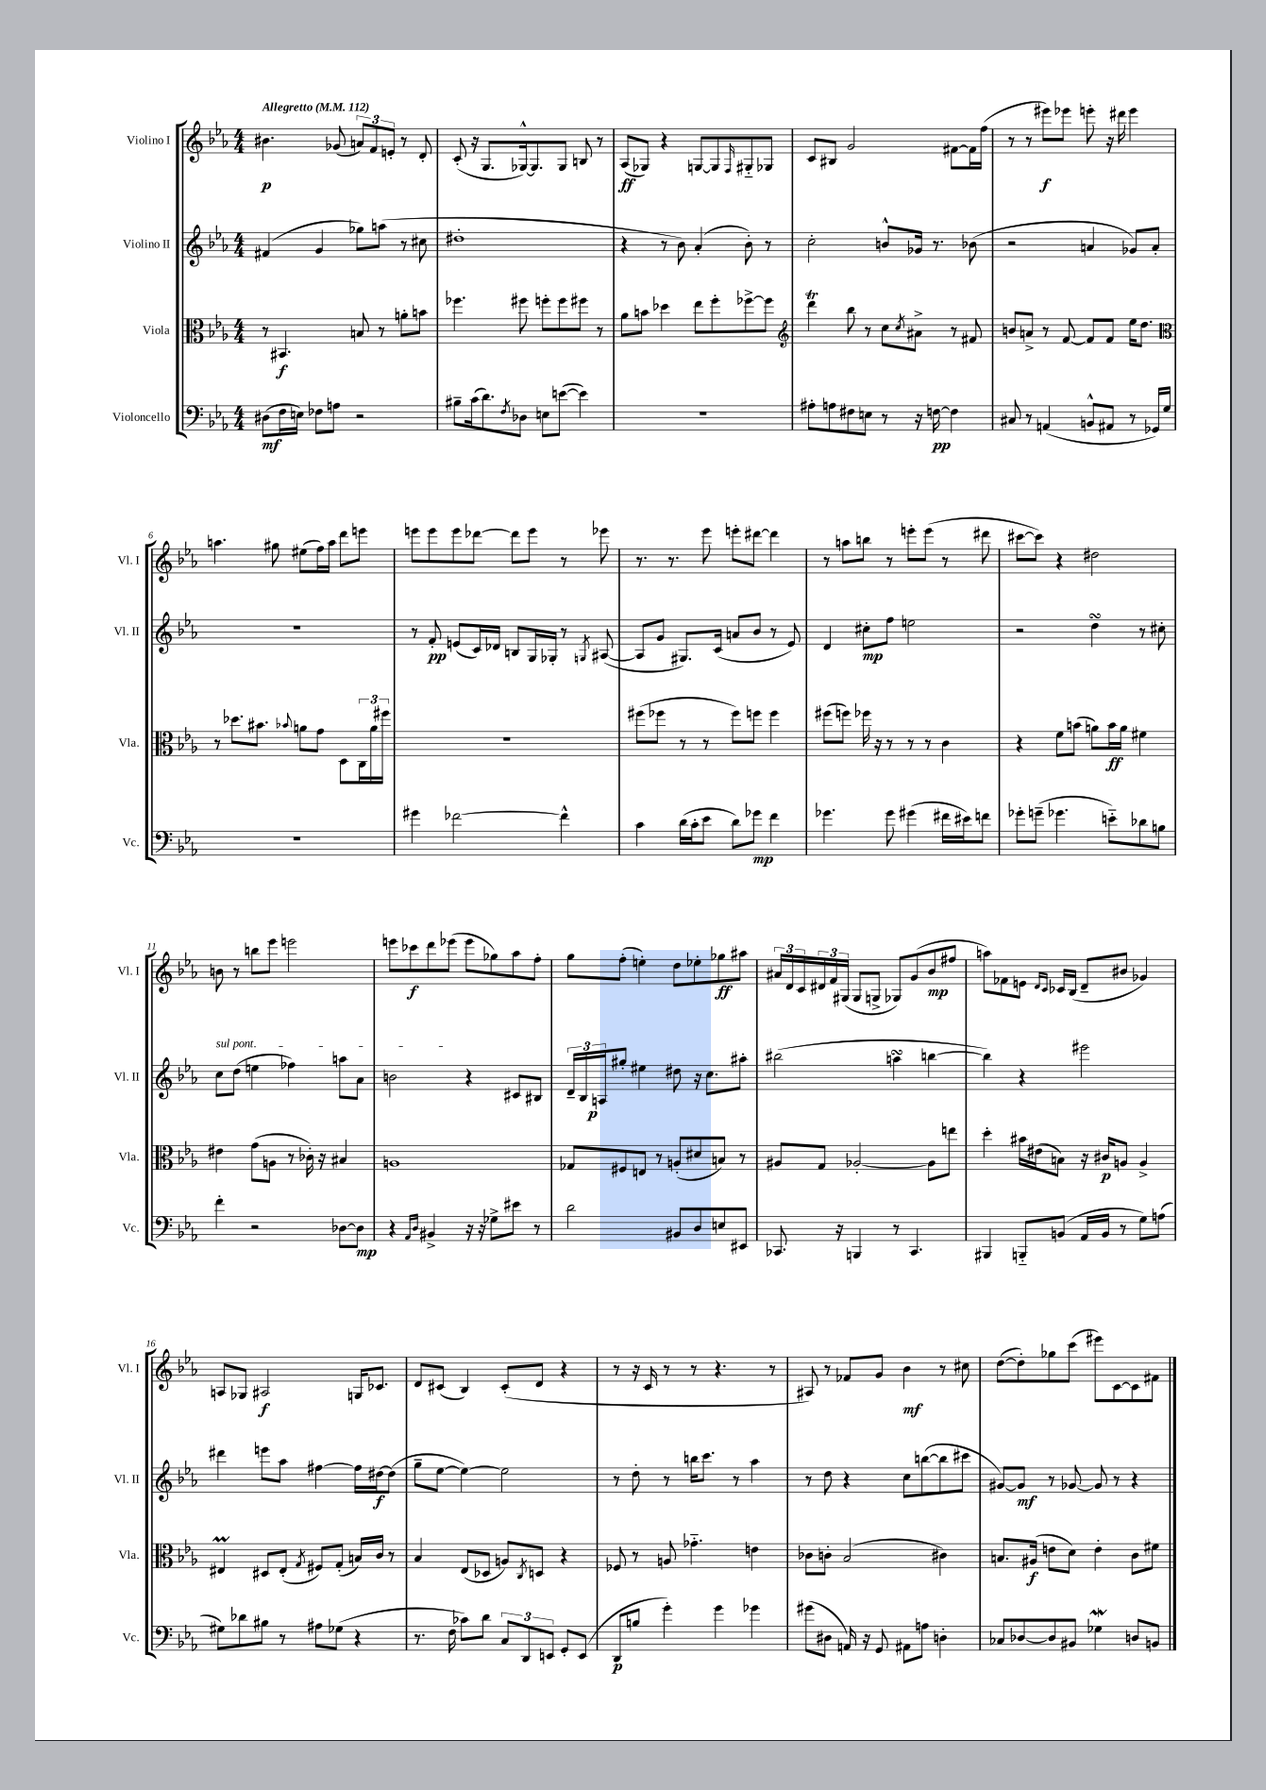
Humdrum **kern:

**kern	**kern	**kern	**kern
*staff4	*staff3	*staff2	*staff1
*clefF4	*clefC3	*clefG2	*clefG2
*k[b-e-a-]	*k[b-e-a-]	*k[b-e-a-]	*k[b-e-a-]
*M4/4	*M4/4	*M4/4	*M4/4
*MM112	*MM112	*MM112	*MM112
(8D#	8r	(4f#	4.b#
16F	4.BB#	.	.
16E)	.	.	.
8F-	.	4g	.
8A	.	.	(8g-
2r	8B	8gg-)	12a)
.	.	.	12f
.	8r	(8aa	.
.	.	.	12e'
.	8a'	8r	8r
.	8b	8cc#	8d'
=	=	=	=
8B#~	4.ff-	1dd#'	(8c'
(16c	.	.	16r
8.d)	.	.	8.G
8qF	.	.	.
8D-	8ff#	.	[16G-^^)
.	.	.	8.G-]
8E	8ff'	.	.
([8e	8ff	.	8G-
4e])	8ff#	.	8B
.	8r	.	8r
=	=	=	=
1r	8a-	4r	(8A-
.	8b	.	8G-)
.	4dd-	8r	4r
.	.	8b-)	.
.	8ee-	(4a-'	[8G
.	8ff'	.	8G]
.	.	.	16qqF
.	[8ff-^	8b-')	8G#'~
.	8ff-]	8r	8G-
=	=	=	=
*	*clefG2	*	*
8A#'	4ddd	2cc'	8c
8A	.	.	8B#
8F#	8bb-	.	2g
8E	8r	.	.
8r	8cc	8b^^	.
.	8qcc	.	.
16r	8a#^	16g-	.
[16F	.	8.r	.
4F]	8r	.	[8f#
.	8f#	(8b-	16f#]
.	.	.	(16ff
=	=	=	=
8C#	8b	2r	8r
8r	8a^	.	8r
(4AA	8r	.	8eee#)
.	[8f	.	8eee-
8BB^^	8f]	4a	8eee'
8AA#	8f	.	16r
.	.	.	16ddd#
8r	16ee-	8g-)	4eee
.	8.dd	.	.
16GG-)	.	8a'	.
16G	.	.	.
=	=	=	=
*	*clefC3	*	*
1r	8r	1r	4.aa
.	8.dd-	.	.
.	8.b#	.	.
.	.	.	8gg#
.	8qqb-	.	.
.	8a	.	(8ee#
.	8g	.	16ff)
.	.	.	16aa
.	8D	.	8ddd
.	24C	.	8eee
.	24a	.	.
.	24ff#	.	.
=	=	=	=
4g#	1r	8r	8eee
.	.	8f'	8eee
[2f-	.	(8e	8eee
.	.	16c)	[8ddd-
.	.	16d-	.
.	.	8B	8ddd-]
.	.	16G	8eee
.	.	16G-'	.
4f-^^]	.	8r	8r
.	.	8qG	.
.	.	([8A#	8eee-
=	=	=	=
4c	(8ff#	8A#]	8.r
.	8ff-	8g	.
.	.	.	8.r
(16d	8r	8.G#)	.
16c'	.	.	.
8e-	8r	.	8eee-
.	.	(16c	.
8d)	8ff-)	8a	8eee'
8g-	8ff	8b-	[8ddd#
4f	4ff	8r	4ddd#]
.	.	8e-)	.
=	=	=	=
4.g-	(8ff#	4d	8r
.	8ff)	.	8aa
.	16ff-	8cc#'	8bb
.	16r	.	.
8g-	8r	8ff	8r
(4g#	8r	2ee	8eee'
.	8r	.	(8eee
16f#	4c	.	8r
16e#)	.	.	.
8f	.	.	8ddd#
=	=	=	=
8g-'	4r	2r	[8ccc#
(8g~	.	.	8ccc#])
4.g-	8f	.	4r
.	(8b	.	.
.	8a)	4dd	2dd#
8e'~)	16b	.	.
.	16a	.	.
8d-	4f#	8r	.
8B	.	8cc#'	.
=	=	=	=
4f'	4e#	8cc	8b
.	.	(8dd	8r
2r	(8g	4ee	8bb
.	8A	.	8eee-
.	8r	4ff-)	2eee
.	16c-')	.	.
.	16r	.	.
[8D-	4B#	8aa	.
8D-]	.	8a-	.
=	=	=	=
4r	1A	2b	8eee
.	.	.	8ccc-
16qqAA-	.	.	.
16qqD	.	.	.
4BB#^	.	.	8ddd
.	.	.	(8eee-
16r	.	4r	8eee-
16r	.	.	.
8G-^	.	.	8gg-)
8e#	.	8c#	8aa-
8r	.	8B#	8ff'
=	=	=	=
2d	8G-	24d~	8gg
.	.	24B-	.
.	.	24A	.
.	8F#	8gg#'	(8ff'
.	8E	4ee#	4ee')
.	8r	.	.
8BB#	(8A'	8dd#	8dd
8D	8d#	16r	8ee-'
.	.	8.cc	.
8E	8B)	.	8gg-
8EE#	8r	8aa#'	8aa#
=	=	=	=
8.CC-	8A#	(2bb#	24a#
.	.	.	24d
.	.	.	24c
.	8G	.	24d#
.	.	.	24f
16r	.	.	.
.	.	.	(24G#
4BBB	[2A-'	.	8G#
.	.	.	8G^
8r	.	4aa	8G-)
4.CC-	.	.	(8g
.	8A-]	[4bb	8b-
.	8ee	.	8ff#
=	=	=	=
4BBB#	4dd'	4bb])	8aa)
.	.	.	8f-
8BBB'~	16b#	4r	8e
.	(16e#	.	.
.	.	.	16qqd
.	.	.	16qqc
(8BB	8B)	.	16c-
.	.	.	(16B-
16AA-	16r	2eee#	8d~
16BB	16c#	.	.
8r	8A	.	8b#
8G)	4A^	.	4g-)
(8A	.	.	.
=	=	=	=
8G#)	4E#	4ddd#	8A
8d-	.	.	8G-
8B#	8D#	8eee	2A#
8r	(8E#'	8aa-	.
.	8qG	.	.
8A#	8F#)	[4ff#	.
(8G-	(8G'	.	.
4r	16B)	16ff#]	16G
.	16c	[16dd#	8.c-
.	8r	(8dd#]	.
=	=	=	=
8.r	4B-	8gg~	8d
.	.	[8ee-	(8c#
16F	.	.	.
8c-)	(8E-	4ee-_)	4B-)
8d	8D-	.	.
12C	8A)	2ee-]	(8c#'
12DD	.	.	.
.	8qC	.	.
.	8D	.	8d
12EE	.	.	.
8GG'	4r	.	4r
(8EE	.	.	.
=	=	=	=
8DD	8F-	8r	8r
8B	8r	8dd'	16r
.	.	.	16c
4g')	8A	8r	8r
.	4.g-'~	16bb	8r
.	.	8.ccc	.
4g	.	.	4.r
.	.	8r	.
4g-	4e	4aa-	.
.	.	.	8r
=	=	=	=
(8g#	8c-	8r	8A#)
8D#	8c'	8dd	8r
16AA)	(2B-	4r	8f-
16r	.	.	.
8GG	.	.	8g
8AA#	.	8cc	4b-
8A	.	([8bb	.
4D'	4c#)	8bb]	8r
.	.	8ccc#	8cc#
=	=	=	=
8C-	8.B	[8g#)	([8dd
[8D-	.	8g#]	8dd'])
.	(16A#	.	.
8D-]	8e	8r	8gg-
8BB#	8d)	[8g-	(8ccc
4G-	4e'	8g-]	8eee#)
.	.	8r	[8c
8D	8c	4r	8c]
8BB	8f#	.	8f#
==	==	==	==
*-	*-	*-	*-
